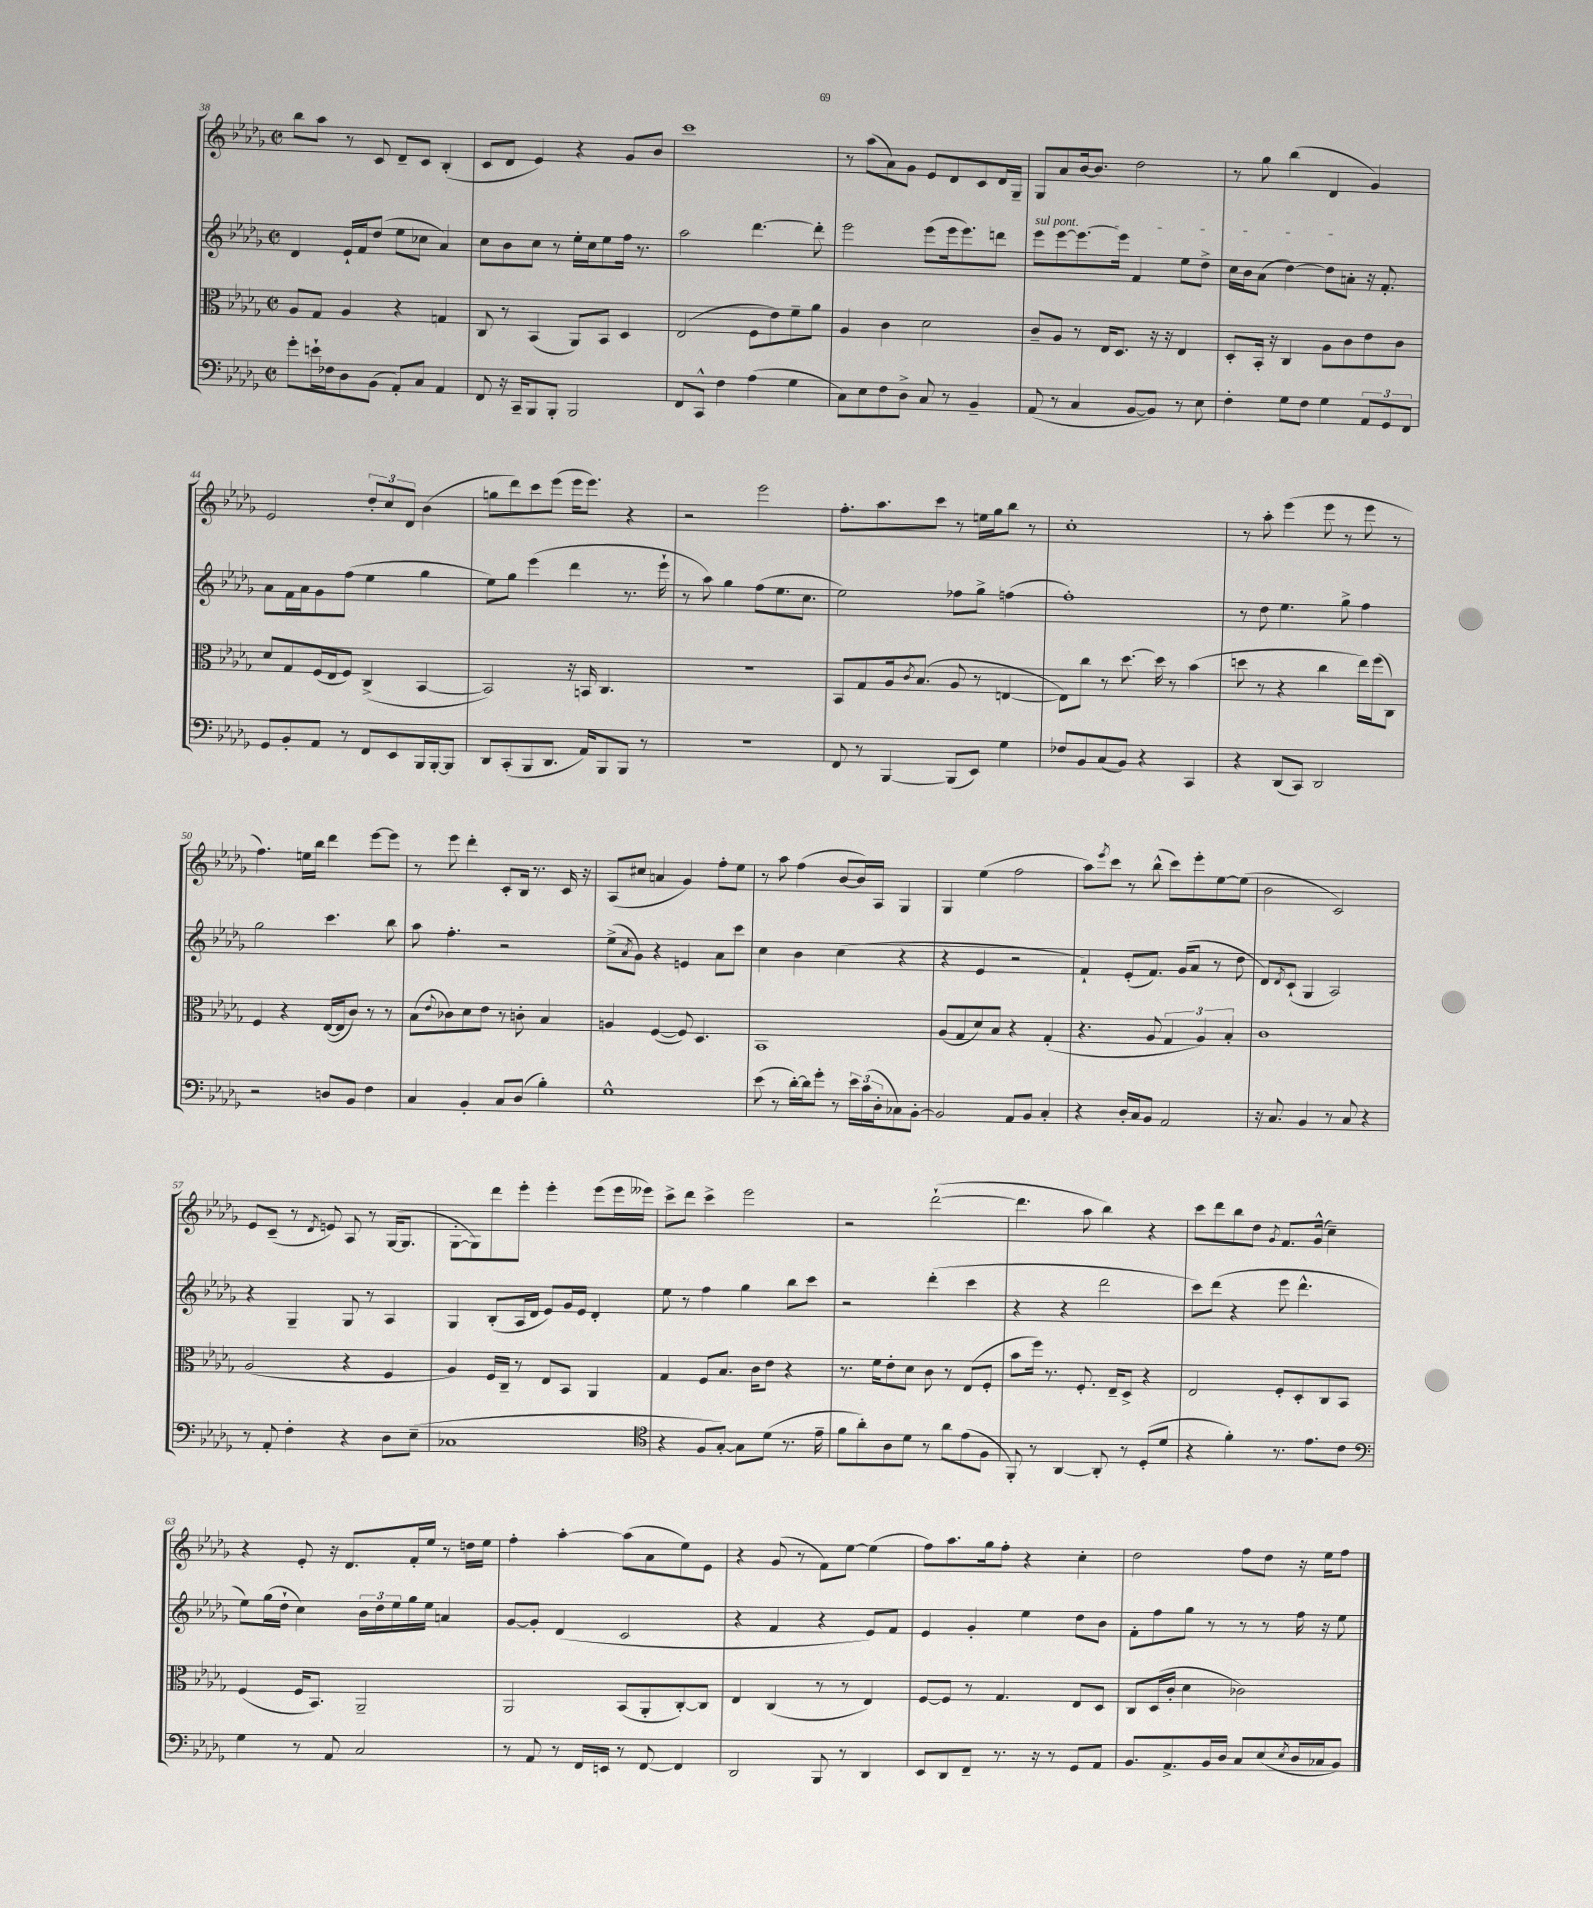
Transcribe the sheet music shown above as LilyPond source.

<<
\new StaffGroup <<
\new Staff = "s0" {
    \clef treble \key des \major \defaultTimeSignature \time 2/2
    bes''8 aes''8 r8 c'8 des'8-- c'8 bes4-.( |
    c'8 des'8 ees'4) r4 ges'8 bes'8 |
    c'''1 |
    r8 aes''8( aes'8) ges'8 ees'8 des'8 c'8 des'16 ges16-- |
    ges8 aes'8 bes'16~ bes'8. des''2 |
    r8 ges''8 bes''4( des'4 ges'4) |
    ees'2 \tuplet 3/2 { des''8-. c''8 des'8 } bes'4( |
    g''8 des'''8) c'''8 ees'''8( ees'''16 ees'''8.) r4 |
    r2 ees'''2 |
    f''8.-. aes''8. c'''8 r8 e''16 ges''16 bes''8 r8 |
    c''1-. |
    r8 aes''8-. ees'''4( ees'''8 r8 ees'''8 r8 |
    f''4.) e''16 bes''16 des'''4 ees'''8~ ees'''8 |
    r8 ees'''8 des'''4-. c'8-. bes16 r8. c'16 r16 |
    aes8( cis''8 a'4 ges'4) f''8-. ees''8 |
    r8 aes''8 f''4( bes'8~ bes'16) aes16 ges4 |
    ges4 ees''4( f''2 |
    aes''8) \acciaccatura { ees'''8 } c'''8 r8 bes''8-^( c'''8) ees'''8-. ees''8~ ees''8( |
    bes'2 c'2) |
    ees'8 c'8--( r8 \acciaccatura { des'8 } e'8) aes8 r8 ges16~( ges8. |
    ges8~-. ges8) des'''8 ees'''8-. ees'''4-. ees'''8( ees'''16 eeses'''16) |
    c'''8-> des'''8 c'''4-> ees'''2 |
    r2 des'''2~-!( |
    des'''4. aes''8 bes''4) r4 |
    c'''8 des'''8 bes''8 des''8 \acciaccatura { ges'8 } f'8. ges'16-^( c''4--) |
    r4 ees'8-. r16 des'8. f'16-. ees''16 r8 d''16 ees''16 |
    f''4-. aes''4~-. aes''8( aes'8 ees''8) ees'8 |
    r4 ges'8( r8 f'8) ees''8~ ees''4( |
    f''8) aes''8. ges''16 f''8-. r4 c''4-. |
    des''2 f''8 des''8 r16 ees''16 f''8 \bar "|." |
}
\new Staff = "s1" {
    \clef treble \key des \major \defaultTimeSignature \time 2/2
    des'4 ees'16-! f'16 des''8( ees''8 ces''8 aes'4) |
    c''8 bes'8 c''8 r8 ees''16-. c''16 ees''8 f''16 r8. |
    aes''2 des'''4.~ des'''8-. |
    ees'''2 ees'''8( ees'''16 ees'''8.) d'''8 |
    \once \override TextSpanner.bound-details.left.text = \markup { \italic "sul pont." } ees'''8\startTextSpan ees'''8~ ees'''8.~ ees'''16 f'4 ees''8 des''8-> |
    c''16 bes'16 aes'8( des''4~) des''8 a'8-.\stopTextSpan r16 f'8.-. |
    aes'8 f'16 aes'16 ges'8 f''8( ees''4 ges''4 |
    ees''8) ges''8 ees'''4( des'''4 r8. ees'''16-! |
    r8 aes''8) ges''4 f''8( ees''8. c''8. |
    ees''2) fes''8 ges''8-> f''4( |
    f''1-.) |
    r8 des''8 ees''4. ges''8-> f''4 |
    ges''2 c'''4. bes''8 |
    aes''8 f''4.-. r2 |
    ees''8->( \acciaccatura { aes'8 } ges'8) r4 e'4 aes'8 c'''8 |
    c''4 bes'4 c''4( r4 |
    r4 ees'4 r2 |
    f'4-!) ees'8-.( f'8.) ges'16( aes'8 r8 des''8 |
    des'8) \acciaccatura { des'8 } c'8-!( ges4 aes2) |
    r4 ges4-- ges8 r8 aes4 |
    ges4 bes8-.( aes16 des'16 ees'8) ges'16 ees'16 des'4-. |
    ees''8 r8 f''4 ges''4 bes''8 c'''8 |
    r2 des'''4-.( c'''4 |
    r4 r4 des'''2 |
    c'''8) des'''8( r4 ees'''8 des'''4.-^ |
    ees''8) ges''16( des''16-! c''4) \tuplet 3/2 { bes'16 des''16 ees''16 } ges''16 ees''16 a'4 |
    ges'8~ ges'8-. des'4( c'2 |
    r4 f'4 r4 ees'8) f'8 |
    ees'4 ges'4-. ees''4 des''8 bes'8 |
    f'8-. f''8 ges''8 r8 r8 r8 f''16 r16 ees''8 \bar "|." |
}
\new Staff = "s2" {
    \clef alto \key des \major \defaultTimeSignature \time 2/2
    aes8 ges8 aes4 r4 g4 |
    c8 r8 bes,4( aes,8) bes,8 des4 |
    ees2( f8 ees'8) f'8-- aes'8 |
    aes4 c'4 des'2 |
    c'8-- aes8 r8 ees16 des8. r16 r16 ees4 |
    des8-. bes,16-. r16 c4 aes8 c'8 ees'8 c'8 |
    des'8 ges8 f16( ees16 f8) c4->( bes,4~ |
    bes,2) r16 b,16 c4. |
    r1 |
    bes,8 ges8 aes16 \acciaccatura { c'8 } bes8.( aes8 r8 e4~ |
    e8) c''8 r8 des''8.~ des''16 r8 bes'4( |
    d''8 r8 r4 c''4 ees''16) f''16( c8) |
    f4 r4 ees16~( ees16 c'8) r8 r8 |
    bes8( \appoggiatura { ees'8 } ces'8) des'8 ees'8 r8 c'8-. bes4 |
    a4 f4~( f8) des4. |
    bes,1 |
    aes8( ges8 des'8) bes8 r4 ges4-.( |
    r4. aes8 \tuplet 3/2 { ges4 aes4) bes4-. } |
    c'1 |
    aes2( r4 f4 |
    aes4) f16 c16-- r8 ees8 bes,8 aes,4 |
    ges4 f8 bes8. c'16 ees'8 r4 |
    r8. f'16 ees'8-. des'8 c'8 r8 ees8( f8-. |
    bes'8 f''16) r8. f8.-. ees16-- des8-> r4 |
    ees2 f8-. des8-. c8 bes,8 |
    f4( f16 bes,8.) aes,2-- |
    aes,2 bes,8( aes,8-. c8~-.) c8 |
    ees4 c4( r8 r8 ees4) |
    f8~ f8 r8 ges4. ees8 des8 |
    c8 des16( c'16-. des'4 ces'2) \bar "|." |
}
\new Staff = "s3" {
    \clef bass \key des \major \defaultTimeSignature \time 2/2
    ges'8-. e'16-! fes16 des8 bes,8( aes,8-.) c8 aes,4 |
    f,8 r16 c,16-- bes,,8 bes,,8-. bes,,2 |
    f,8 c,8-^ f4 aes4( ges4 |
    c8) ees8 f8 des8-> c8 r8 bes,4-- |
    aes,8( r8 c4 bes,8~ bes,8) r8 ees8 |
    f4-. ges8 f8 ges4 \tuplet 3/2 { aes,8 ges,8 f,8 } |
    ges,8 bes,8-. aes,8 r8 f,8 ees,8 bes,,16 bes,,16~-. bes,,8 |
    des,8 c,8-.( bes,,8 des,8. aes,16) bes,,8 bes,,8 r8 |
    R1 |
    f,8 r8 bes,,4~ bes,,8( ees,8) ges4 |
    fes8 bes,8 c8( bes,8) r4 c,4 |
    r4 des,8( c,8) des,2 |
    r2 d8 bes,8 f4 |
    c4 bes,4-. c8 des8( bes4-.) |
    ges1-^ |
    ees'8( r8 des'16~-.) des'16 ges'8-. r8 \tuplet 3/2 { ees'16 c'16( des16-. } ces8) bes,8~-. |
    bes,2 aes,8 bes,8 c4-. |
    r4 des16-. c16 bes,8 aes,2 |
    r16 c8. bes,4 r8 c8 r4 |
    r8 aes,8-. f4-. r4 des8 ees8--( |
    ces1 |
    \clef tenor r4 f8 ges8~-.) ges8 des'8( r8. ees'16-- |
    f'8 aes'8-.) aes8 des'8 r8 aes'8 ees'8( f8 |
    f,8-.) r8 aes,4~ aes,8-. r8 des8-.( des'8 |
    r4 f'4-.) r8. ees'8. c'8 |
    \clef bass ges4 r8 aes,8 c2 |
    r8 aes,8 r8 f,16 e,16 r8 f,8~ f,4 |
    des,2 bes,,8 r8 des,4 |
    ees,8 des,8 f,8-- r8. r16 r8 ges,8 aes,8 |
    bes,8. aes,8.-> bes,16 des16 c8 ees8( \acciaccatura { ees8 } des16 ces16 bes,8) \bar "|." |
}
>>
>>
\layout { \context { \Score currentBarNumber = #38 } }
